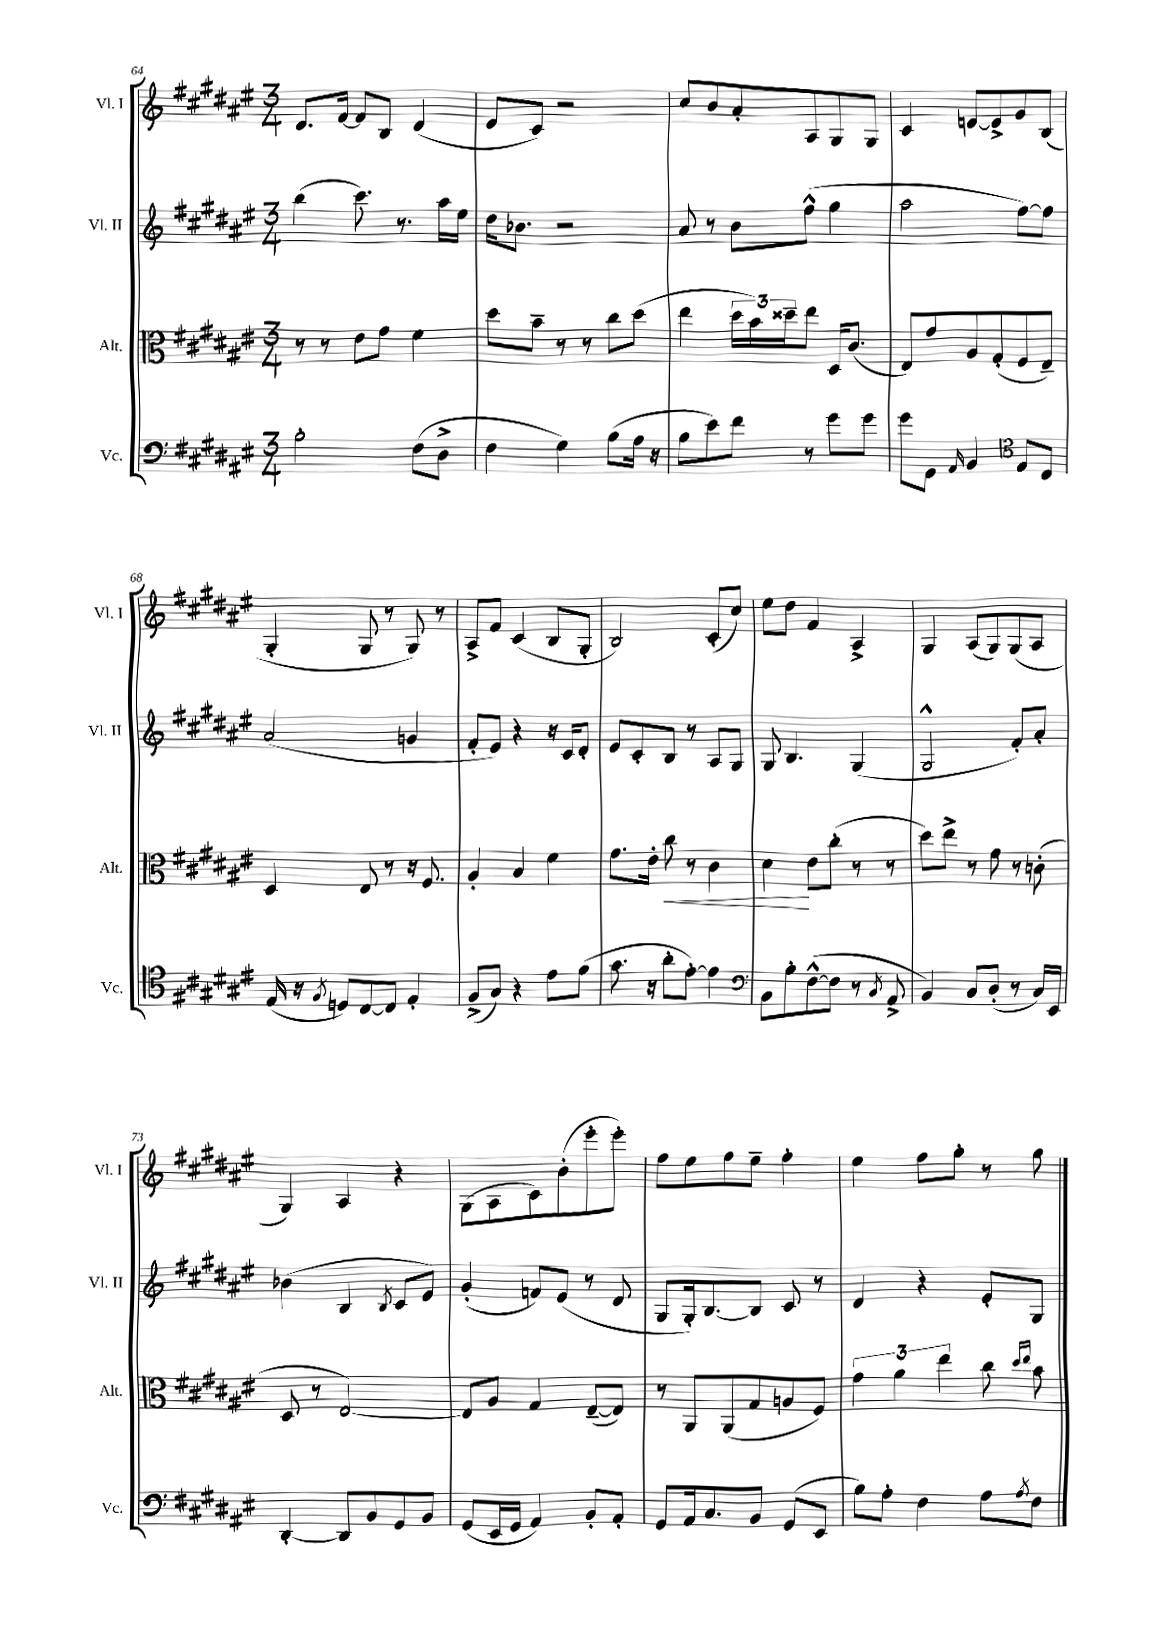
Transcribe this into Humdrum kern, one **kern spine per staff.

**kern	**kern	**dynam	**kern	**kern
*part4	*part3	*part3	*part2	*part1
*staff4	*staff3	*staff3	*staff2	*staff1
*I"Vc.	*I"Alt.	*	*I"Vl. II	*I"Vl. I
*I'Vc.	*I'Alt.	*	*I'Vl. II	*I'Vl. I
*clefF4	*clefC3	*	*clefG2	*clefG2
*k[f#c#g#d#a#e#]	*k[f#c#g#d#a#e#]	*	*k[f#c#g#d#a#e#]	*k[f#c#g#d#a#e#]
*M3/4	*M3/4	*	*M3/4	*M3/4
=64	=64	=64	=64	=64
2B'\	8r	.	(4bb\	8.d#/L
.	8r	.	.	.
.	.	.	.	[16f#/Jk
.	8e#\L	.	8.ccc#\)	8f#/L]
.	8g#\J	.	.	8B/J
.	.	.	8.r	.
(8F#\L	4f#\	.	.	(4d#/
8D#^\J	.	.	16aa#\LL	.
.	.	.	16ee#\JJ	.
=65	=65	=65	=65	=65
4F#\	8dd#\L	.	16dd#\KL	8e#/L
.	.	.	8.b-X\J	.
.	8b~\J	.	.	8c#/J)
4G#\)	8r	.	2r	2r
.	8r	.	.	.
(8B\L	8cc#\L	.	.	.
16A#\Jk	(8dd#\J	.	.	.
16r	.	.	.	.
=66	=66	=66	=66	=66
8B\L	4ee#\	.	8a#/	8cc#/L
8e#\)	.	.	8r	8b/
8f#\J	24dd#\LL	.	8b\L	8a#'/
.	24b\)	.	.	.
.	24dd##X~\J	.	.	.
8r	8ee#\J	.	(8ff#^^\J	8A#/
8g#\L	16D#/KL	.	4gg#\	8G#/
.	(8.c#/J	.	.	.
8g#\J	.	.	.	8G#/J
=67	=67	=67	=67	=67
8g#\L	8E#/L)	.	2aa#\	4c#/
8GG#\J	8g#/	.	.	.
16qqAA#/	.	.	.	.
4BB/	8A#/	.	.	[8en/L
.	(8G#'/	.	.	8e^/]
*clefC4	*	*	*	*
8E#/L	8F#/	.	[8ff#\L)	8g#/
8C#/J	8E#~/J)	.	8ff#\J]	(8B/J
!!LO:LB:g=z
=68	=68	=68	=68	=68
(16E#/	4D#/	.	(2a#/	4G#'/
16r	.	.	.	.
8qF#/	.	.	.	.
8Dn/L)	.	.	.	.
[8C#/	8E#/	.	.	8G#/
8C#/J]	8r	.	.	8r
4E#'/	16r	.	4gn/	8G#/)
.	8.F#/	.	.	.
.	.	.	.	8r
=69	=69	=69	=69	=69
(8F#^/L	4A#'/	.	8f#'/L	8A#^/L
8G#/J)	.	.	8e#/J)	8f#/J
4r	4B/	.	4r	(4c#/
8e#\L	4f#\	.	16r	8B/L
.	.	.	16c#/KL	.
(8f#\J	.	.	8d#'/J	8G#'/J
=70	=70	=70	=70	=70
8.g#\	8.g#\L	.	8e#/L	2B/)
.	.	.	8c#'/	.
16r	16e#'\Jk	.	.	.
!	!	!LO:HP:b	!	!
8a#'\L	8cc#\	<	8B/J	.
[8e#'\J)	8r	.	8r	.
4e#\]	4c#\	.	8A#/L	(8c#'/L
.	.	.	8G#/J	8cc#/J)
=71	=71	=71	=71	=71
*clefF4	*	*	*	*
8BB\L	4d#\	.	8G#/	8ee#\L
8B'\	.	.	4.B/	8dd#\J
([8F#^^\	8e#\L	[	.	4f#/
8F#\J]	(8cc#'\J	.	.	.
8r	8r	.	(4G#/	4A#^/
8qC#/	.	.	.	.
8AA#^/	8r	.	.	.
=72	=72	=72	=72	=72
4BB/)	8dd#\L)	.	2G#^^/	4G#/
.	8ee#^\J	.	.	.
8C#/L	8r	.	.	(8A#/L
(8D#'/J	8g#\	.	.	8G#/)
8r	8r	.	8f#'/L)	(8G#/
16C#/LL)	(8cn'\	.	8a#'/J	8A#/J
16EE#/JJ	.	.	.	.
!!LO:LB:g=z
=73	=73	=73	=73	=73
[4DD#'/	8D#/	.	(4b-X\	4G#/)
.	8r	.	.	.
8DD#/L]	[2E#/)	.	4B/	4A#/
8BB/	.	.	.	.
.	.	.	8qB/	.
8GG#/	.	.	8c#/L	4r
8BB/J	.	.	8e#/J)	.
=74	=74	=74	=74	=74
(8GG#/L	8E#/L]	.	(4g#'/	(8G#\L
16EE#/L	8A#/J	.	.	8A#\
16GG#/JJ	.	.	.	.
4AA#/)	4G#/	.	8fn/L)	8c#\)
.	.	.	(8e#/J	(8b'\
8BB'/L	([8E#~/L	.	8r	8eee#'\
8AA#'/J	8E#/J])	.	8d#/	8eee#'\J)
=75	=75	=75	=75	=75
8GG#/L	8r	.	8G#/L	8ff#\L
16AA#/k	8AA#/L	.	16G#'/k)	8ee#\
8.C#/	.	.	[8.B/	.
.	(8AA#/	.	.	8ff#\
8BB/J	8G#/	.	8B/J]	8ee#~\J
(8GG#/L	8An/	.	8c#/	4ff#'\
8EE#/J	8F#/J)	.	8r	.
=76	=76	=76	=76	=76
8B\L)	6g#\	.	4d#/	4ee#\
8A#'\J	.	.	.	.
.	6a#\	.	.	.
4F#\	.	.	4r	8ff#\L
.	6ee#\	.	.	.
.	.	.	.	8gg#'\J
8A#\L	8cc#\	.	8e#'/L	8r
.	16qqdd#/LL	.	.	.
8qA#/	16qqee#/JJ	.	.	.
8F#\J	8b\	.	8G#/J	8gg#\
==	==	==	==	==
*-	*-	*-	*-	*-
